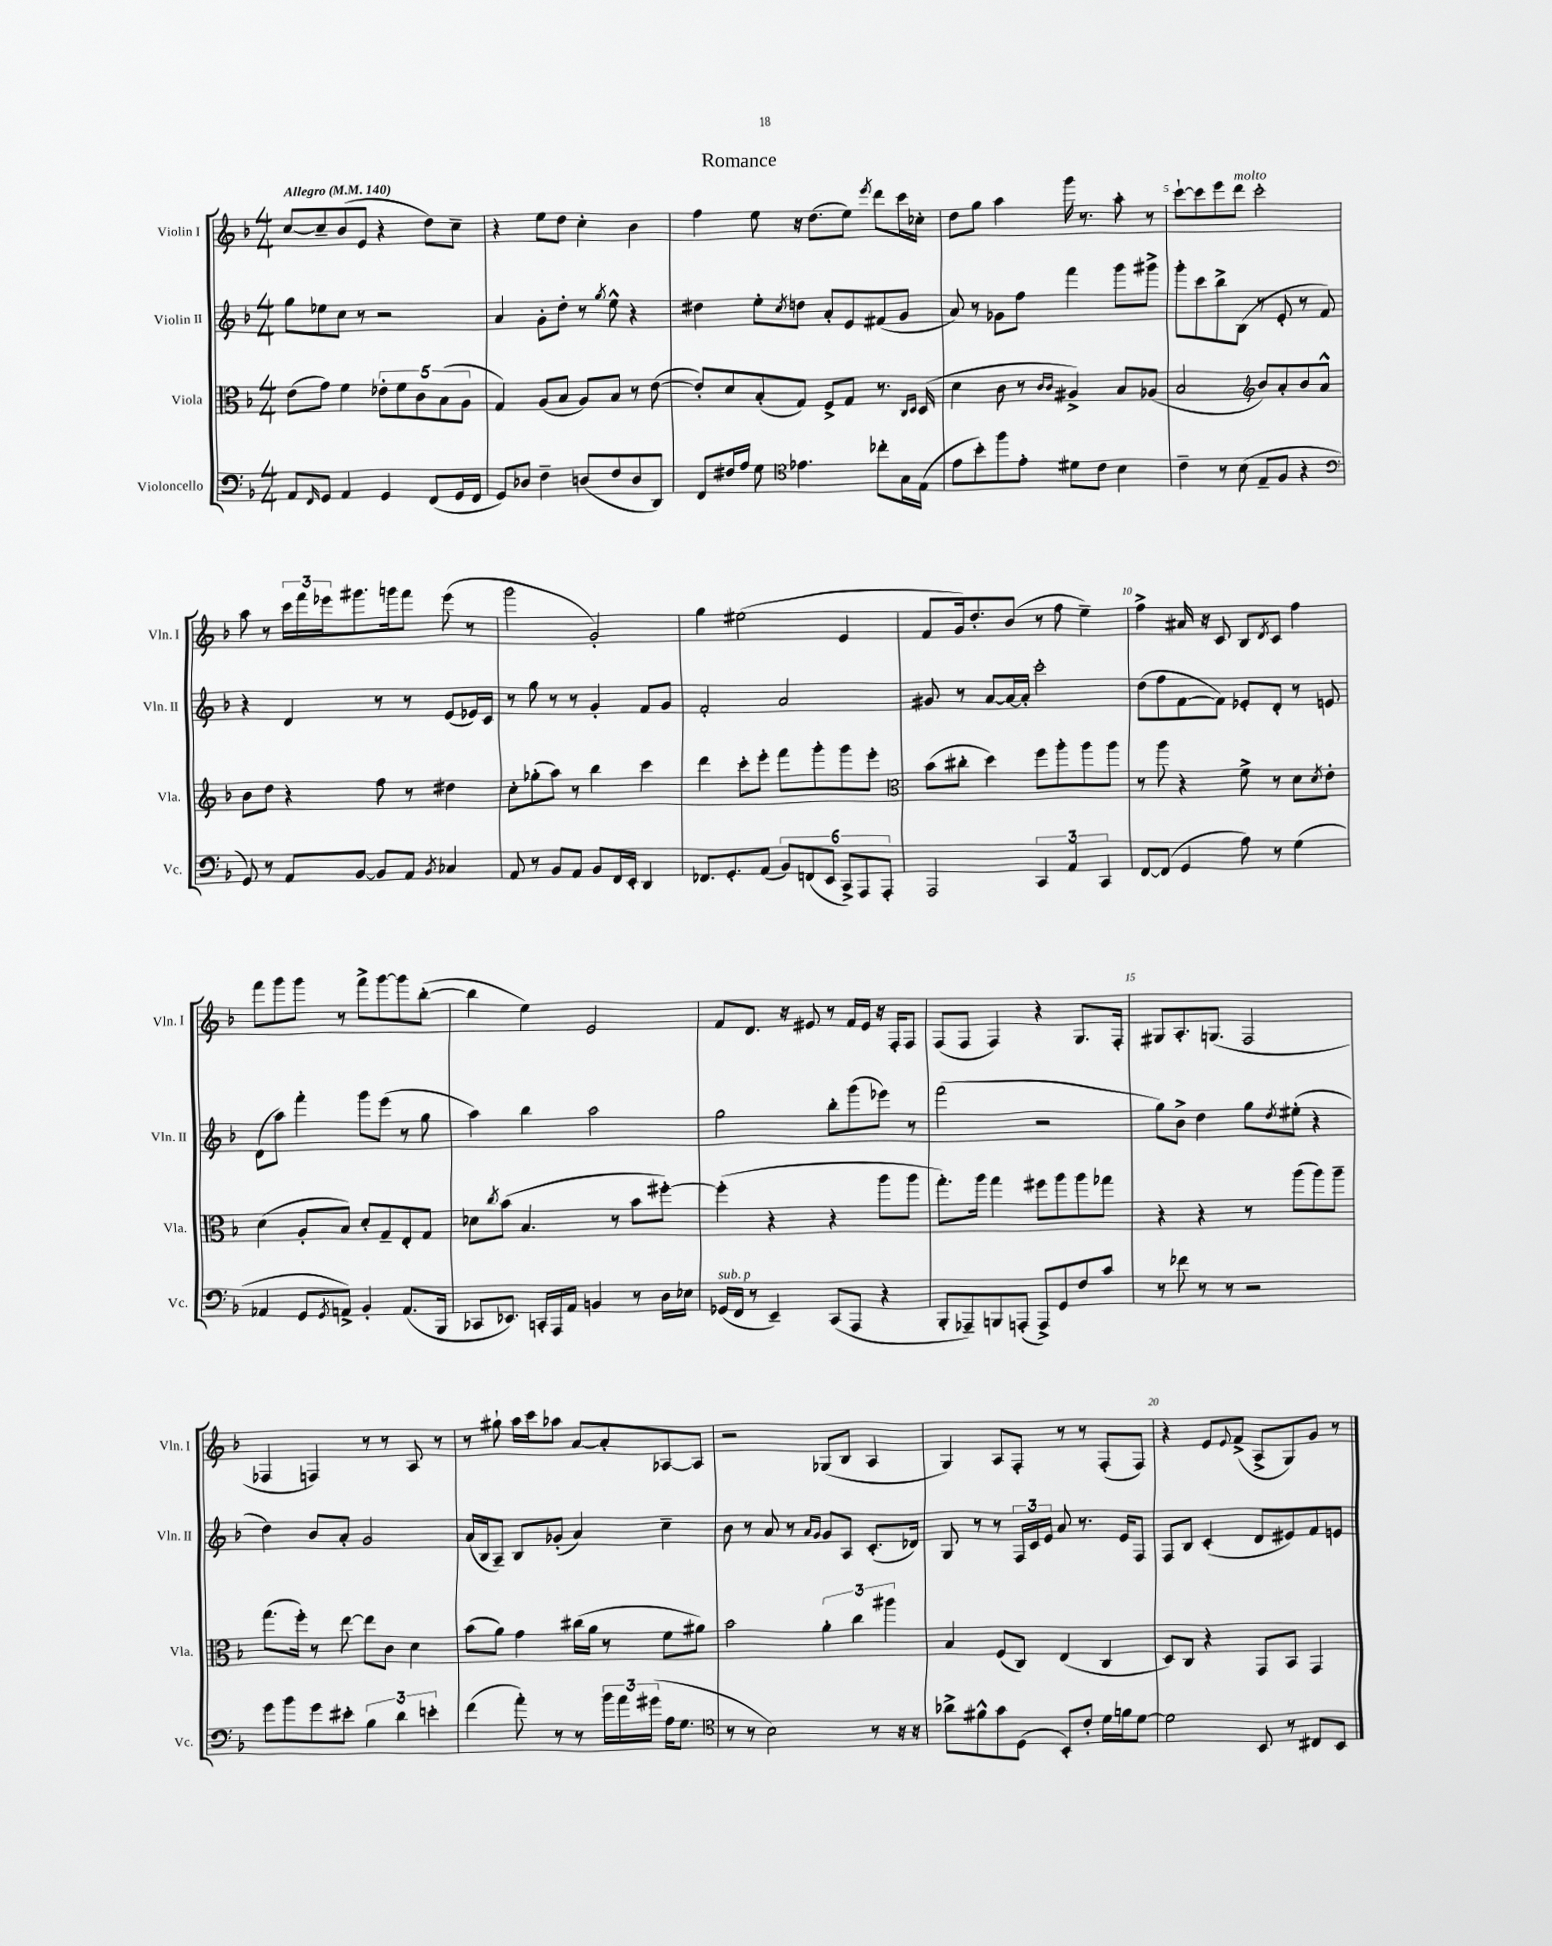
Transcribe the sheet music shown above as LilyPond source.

\header { title = "Romance" }
<<
\new StaffGroup <<
\new Staff = "s0" \with { instrumentName = "Violin I" shortInstrumentName = "Vln. I" } {
    \clef treble \key f \major \numericTimeSignature \time 4/4 \tempo "Allegro" 4 = 140
    c''8~ c''8-- bes'8( e'8 r4 d''8) c''8-- |
    r4 e''8 d''8 c''4-. bes'4 |
    f''4 e''8 r16 d''8.( e''8) \acciaccatura { e'''8 } d'''8 c'''16 ces''16-. |
    d''8 g''8 a''4 g'''16 r8. a''8-. r8 |
    c'''8~-! c'''8 e'''8 d'''8^\markup { \italic "molto" } c'''2-. |
    a''8 r8 \tuplet 3/2 { c'''16 f'''16 ees'''16 } gis'''8. g'''16 f'''8 ees'''8( r8 |
    g'''2 g'2-.) |
    g''4 eis''2( e'4 |
    f'8 g'16) d''8.-. bes'8( r8 f''8 e''4--) |
    f''4-> ais'16 r16 c'8 bes8 \acciaccatura { d'8 } c'8 f''4 |
    f'''8 g'''8 g'''8 r8 f'''8-> g'''8~ g'''8 bes''8~-.( |
    bes''4 e''4) e'2 |
    f'8 d'8. r16 eis'8 r8 f'16 eis'16 r16 f16-. f8 |
    f8( f8 f4) r4 g8. f16-. |
    gis8 a8.-. g8.( f2 |
    fes4 f4) r8 r8 a8 r8 |
    r8 gis''8-! a''16 c'''16 aes''8 a'8~ a'8-. aes8~ aes8 |
    r2 ges8( bes8 a4 |
    g4) a8 f8-. r8 r8 f8-.( f8) |
    r4 e'8 \appoggiatura { e'8 } f'8->( a8-> g8) g'8 r8 \bar "|." |
}
\new Staff = "s1" \with { instrumentName = "Violin II" shortInstrumentName = "Vln. II" } {
    \clef treble \key f \major \numericTimeSignature \time 4/4
    g''8 ees''8 c''8 r8 r2 |
    a'4 g'8-. d''8-. r8 \acciaccatura { g''8 } e''8-^ r4 |
    dis''4 e''8-. \acciaccatura { c''8 } d''8 a'8-. e'8 fis'8( g'8 |
    a'8) r8 ges'8 f''8 f'''4 g'''8 gis'''8-> |
    g'''8-. c'''8 bes''8-> bes8( r8 e'8-. r8 f'8) |
    r4 d'4 r8 r8 e'8( ees'16) c'16 |
    r8 g''8 r8 r8 g'4-. f'8 g'8 |
    f'2-. a'2 |
    gis'8 r8 a'8~ a'16~ a'16-. c'''2-. |
    d''8( f''8 f'8~ f'8) ees'8-. d'8-. r8 e'8 |
    d'8( a''8) f'''4-. g'''8 e'''8( r8 g''8 |
    a''4) bes''4 a''2 |
    g''2 bes''8-. g'''8( ees'''8) r8 |
    f'''2( r2 |
    g''8) bes'8-> d''4 g''8 \acciaccatura { d''8 } eis''8-.( r4 |
    d''4) bes'8 a'8-. g'2 |
    a'16( bes16 a8--) bes8 ges'8-.( a'4) c''4-- |
    bes'8 r8 a'8 r8 \grace { a'16 g'16 } g'8 a8 c'8.-.( des'16) |
    g8 r8 r8 \tuplet 3/2 { f16 c'16 e'16 } a'8 r8. e'16 f8 |
    f8 bes8 c'4-.( d'8 eis'8) f'8 e'8 \bar "|." |
}
\new Staff = "s2" \with { instrumentName = "Viola" shortInstrumentName = "Vla." } {
    \clef alto \key f \major \numericTimeSignature \time 4/4
    e'8( g'8) f'4 \tuplet 5/4 { ees'8-. f'8 c'8 bes8( a8 } |
    g4) a8( bes8 a8) bes8 r8 e'8~( |
    e'8-.) d'8 bes8-.( g8) f8-> g8 r8. \grace { c16 d16 } d16( |
    d'4 c'8 r8 \grace { c'16 c'16 } ais4->) bes8 aes8( |
    bes2 \clef treble bes'8) a'8-. bes'8 a'8-^ |
    bes'8 d''8 r4 f''8 r8 dis''4 |
    c''8-. ges''8-.( a''8) r8 bes''4 c'''4 |
    d'''4 c'''8-. e'''8-. f'''8 g'''8-. g'''8 e'''8-. |
    \clef alto bes'8( cis''8-. d''4) f''8 a''8-. a''8 a''8 |
    r8 a''8 r4 f'8-> r8 d'8 \acciaccatura { d'8 } e'8-. |
    d'4( a8-. bes8) d'8-. g8-- e8-. g8 |
    des'8 \acciaccatura { c''8 } bes'8( bes4. r8 bes'8 fis''8~-.) |
    fis''4-.( r4 r4 a''8 a''8 |
    g''8.-.) a''16 g''4 fis''8 a''8 a''8 ges''8 |
    r4 r4 r8 a''8( a''8) a''8-- |
    g''8.( f''16-.) r8 e''8~ e''8 c'8 d'4 |
    bes'8( a'8) g'4 cis''16( a'16 r8 f'8 ais'8) |
    bes'2 \tuplet 3/2 { a'4-. c''4 ais''4 } |
    bes4 f8( c8) e4( c4 |
    d8) c8 r4 g,8 bes,8 g,4 \bar "|." |
}
\new Staff = "s3" \with { instrumentName = "Violoncello" shortInstrumentName = "Vc." } {
    \clef bass \key f \major \numericTimeSignature \time 4/4
    a,8 \grace { f,16 } g,8 a,4 g,4 f,8( g,16 f,16 |
    g,8) des8 f4-- d8( f8 d8 d,8) |
    f,8 fis16 a16 g8 \clef tenor ees'4. ces''8-. g16 e16( |
    e'8 bes'8-.) f''8 e'8-. dis'8 c'8 bes4 |
    c'4-- r8 bes8( e8-- f8 r4 |
    \clef bass g,8) r8 a,8 bes,8~ bes,8 a,8 \acciaccatura { bes,8 } ces4 |
    a,8 r8 bes,8 a,8 bes,8 f,16 e,16-. d,4 |
    fes,8. g,8.-. a,8( \tuplet 6/4 { bes,8) f,8( e,8 c,8->) a,,8 a,,8-. } |
    a,,2 \tuplet 3/2 { c,4 a,4 c,4 } |
    f,8~ f,8( g,4 a8) r8 g4( |
    aes,4 g,8 \acciaccatura { g,8 } a,8->) bes,4-. a,8.( bes,,16 |
    ces,8 ees,8.) c,16-. a,,16 a,16 b,4 r8 d16 ees16 |
    ges,16^\markup { \italic "sub. p" }( f,16 r8 e,4--) c,8( a,,8 r4 |
    bes,,8-. aes,,8--) b,,8 a,,8-.( a,,8->) g,8 f8 c'8 |
    r8 fes'8 r8 r8 r2 |
    g'8 bes'8 g'8 eis'8-. \tuplet 3/2 { bes4 d'4 e'4-. } |
    f'4( a'8-.) r8 r8 \tuplet 3/2 { bes'16 a'16 gis'16( } a16 g8. |
    \clef tenor r8 r8 bes2) r8 r16 r16 |
    aes'8-> fis'8-^ g'8 d8( bes,8-.) c'8-. d'16 f'16 d'8~ |
    d'2 bes,8 r8 cis8 bes,8 \bar "|." |
}
>>
>>
\layout { \context { \Score \override BarNumber.break-visibility = ##(#f #t #t) barNumberVisibility = #(every-nth-bar-number-visible 5) } }
